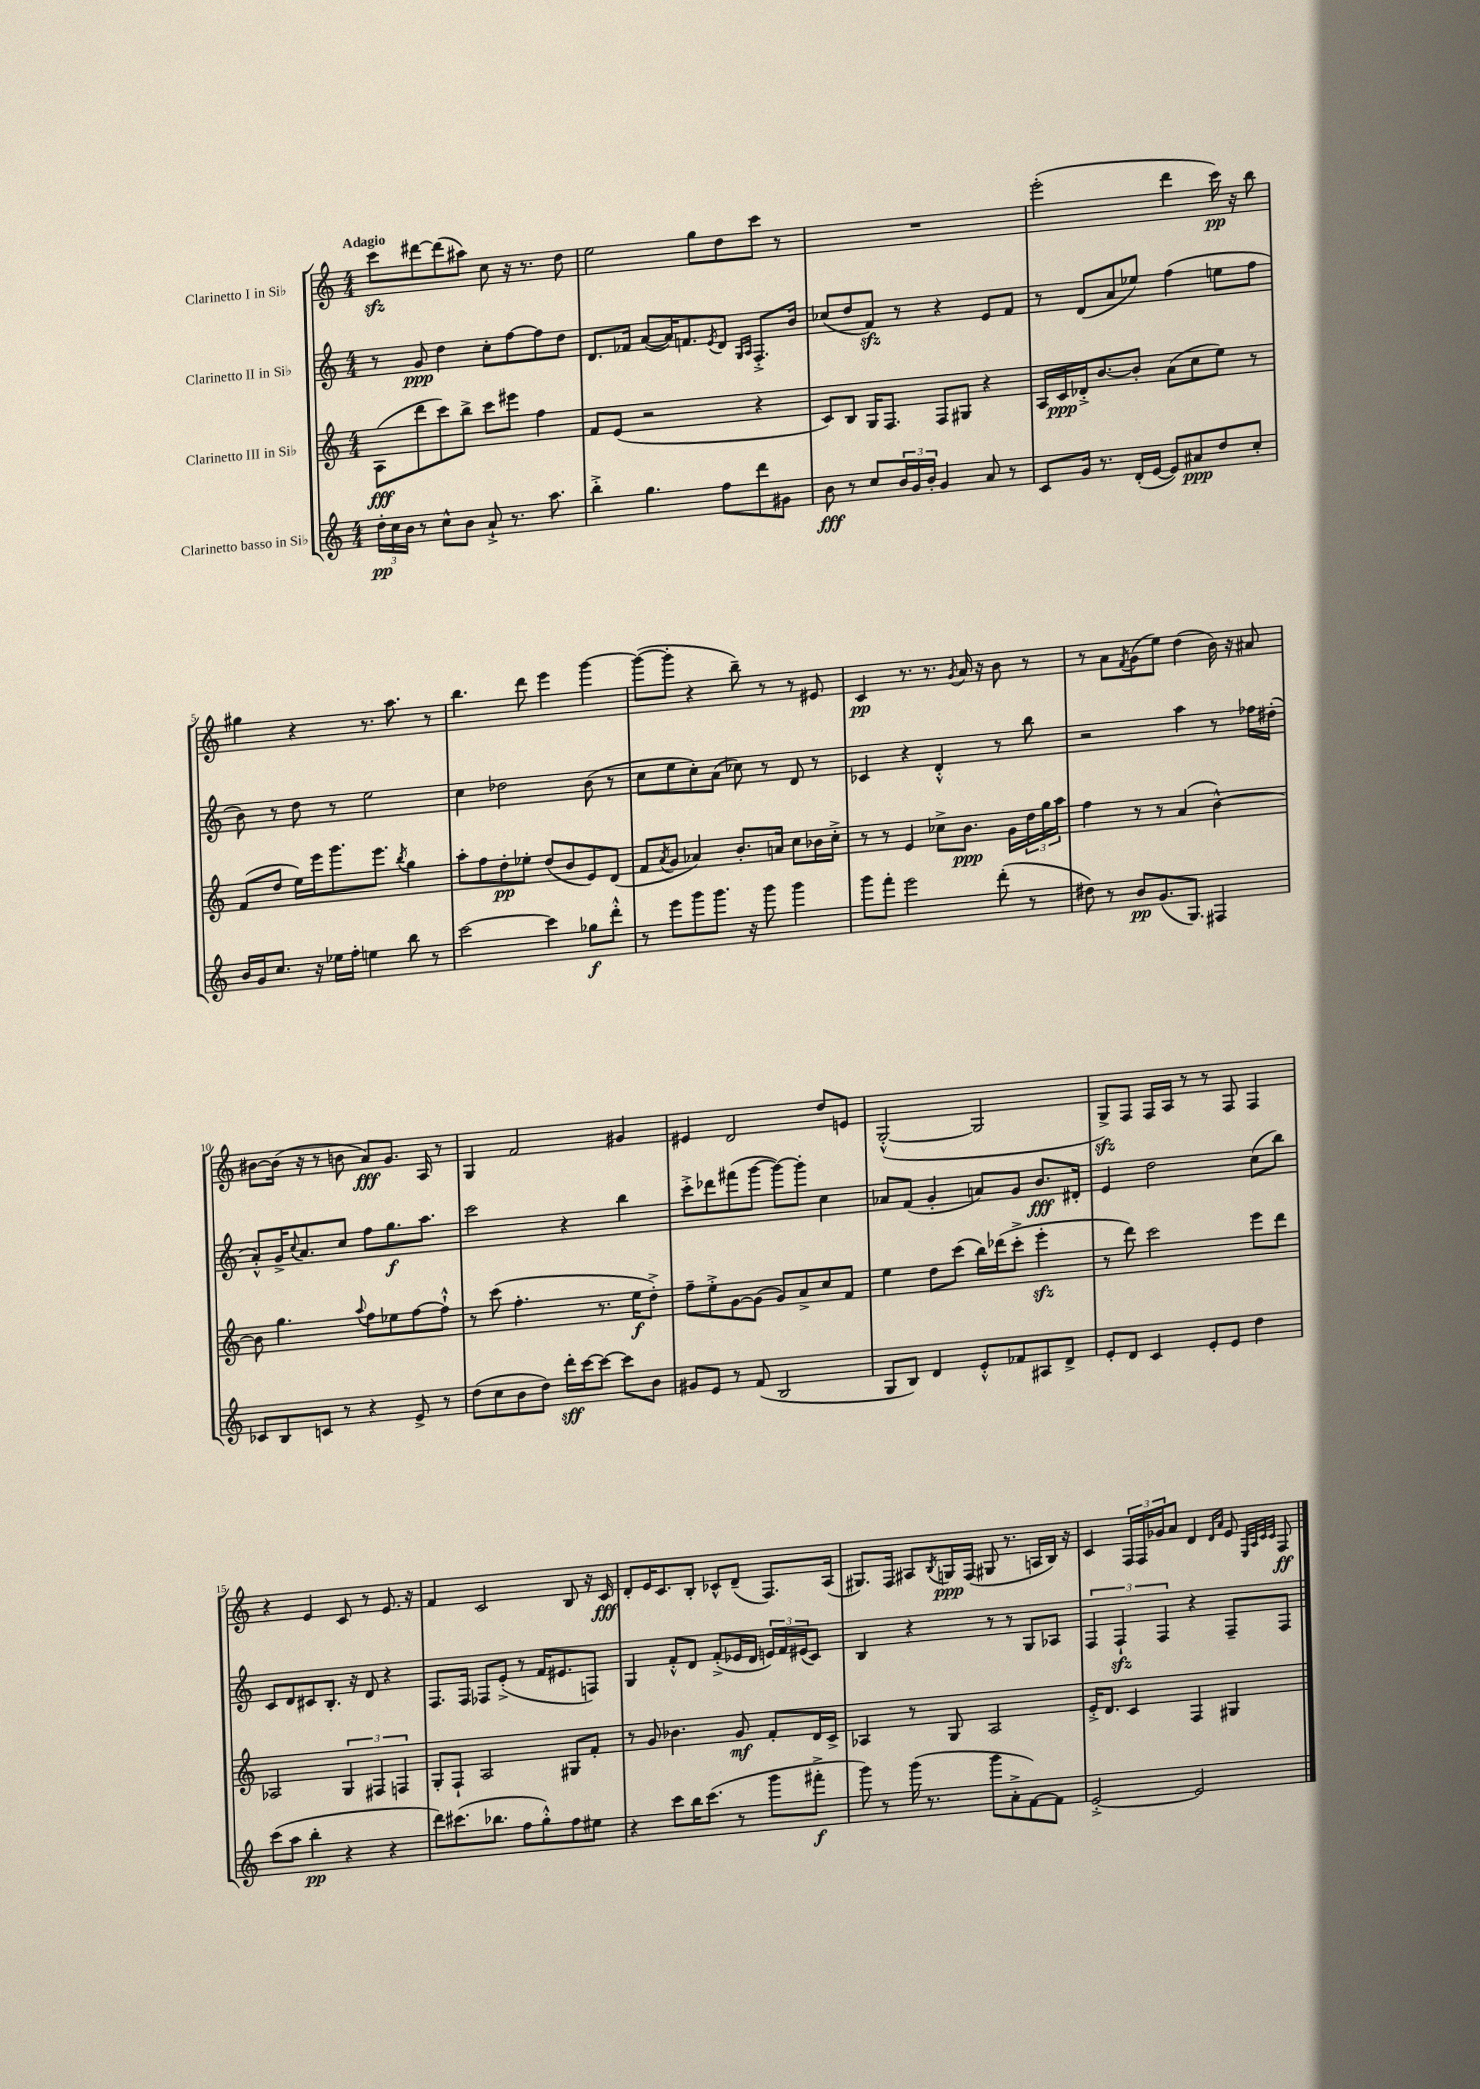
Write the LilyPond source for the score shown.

<<
\new StaffGroup <<
\new Staff = "s0" \with { instrumentName = "Clarinetto I in Sib" } {
    \clef treble \key c \major \numericTimeSignature \time 4/4 \tempo "Adagio"
    c'''8\sfz dis'''8~ dis'''8( ais''8) c''8 r16 r8. d''8 |
    e''2 g''8 d''8 c'''8 r8 |
    R1 |
    e'''2-.( d'''4 c'''16\pp) r16 b''8 |
    gis''4 r4 r8. a''8. r8 |
    b''4. d'''8 e'''4 g'''4~ |
    g'''8~( g'''8-. r4 b''8--) r8 r8 eis'8 |
    c'4\pp r8. r8. \acciaccatura { g'8 } a'16 r16 b'8 r8 |
    r8 a'8 \acciaccatura { f'8 } g'8( e''8) d''4( b'16) r16 ais'8 |
    bis'8~ bis'16( r16 r8 b'8 a'8\fff) g'8. a16 r8 |
    g4 f'2 gis'4 |
    eis'4 d'2 d''8 e'8 |
    g2~-.-^( g2 |
    g8->\sfz) f8 f16 a16 r8 r8 f8 f4 |
    r4 e'4 c'8 r8 e'8. r16 |
    f'4 c'2 b8 r16 c'16\fff |
    d'8-. e'16 c'8. b8-. ces'8-^ d'8--( f8.) a16( |
    gis8.) f16 ais8 \acciaccatura { b8 } g16\ppp f16( gis8 r8. a16 b16) r16 |
    c'4 \tuplet 3/2 { f16 f16 ges'16 } a'8 d'4 \grace { d'16 a'16 } e'8 \grace { e32 a32 c'32 c'32 } f8\ff \bar "|." |
}
\new Staff = "s1" \with { instrumentName = "Clarinetto II in Sib" } {
    \clef treble \key c \major \numericTimeSignature \time 4/4
    r8 g'8\ppp d''4 c''8-. f''8~ f''8 d''8 |
    d'8. fes'16 a'8~( a'16) f'8. \acciaccatura { e'8 } d'8 \grace { g16 a16 } f8.-.-> b'16 |
    ces''8( d''8 f'8\sfz) r8 r4 e'8 f'8 |
    r8 d'8( a'8 ees''8) f''4( e''8 f''8 |
    b'8) r8 d''8 r8 e''2 |
    c''4 des''2 b'8( r8 |
    c''8 e''8 c''8-.) a'8( ces''8) r8 d'8 r8 |
    ces'4 r4 d'4-.-^ r8 b''8 |
    r2 a''4 r8 fes''16 dis''16-.( |
    a'8-.-^) g'16-> \appoggiatura { c''8 } a'8. c''8 f''8 g''8.\f a''8. |
    c'''2 r4 b''4 |
    c'''8-.-> des'''8 fis'''8( g'''8~ g'''8~) g'''8-. c''4 |
    aes'8 f'8( g'4-. a'8) g'8 b'8.\fff dis'16-. |
    e'4 d''2 c''8( b''8) |
    c'8 d'8 cis'8 b8.-. r16 d'8 r4 |
    f8. f16 fes8 e'8-.->( r8 f'16 eis'8. f8) |
    g4 f'8-.-^ d'8 f'8-.->( ees'16 d'16 \tuplet 3/2 { e'16) f'16 eis'16( } c'8) |
    b4 r4 r8 r8 g8 aes8 |
    \tuplet 3/2 { f4 f4-!\sfz f4 } r4 f8-- f8 \bar "|." |
}
\new Staff = "s2" \with { instrumentName = "Clarinetto III in Sib" } {
    \clef treble \key c \major \numericTimeSignature \time 4/4
    a8\fff( d'''8 c'''8) b''8-> c'''8 eis'''8 f''4 |
    f'8 e'8( r2 r4 |
    c'8) b8 g16 f8. f8 gis8 r4 |
    a16 c'16\ppp des'16-.-> b'8.~ b'8-. a'8( c''8 e''8) r8 |
    f'8( d''8 e''16) e'''16 g'''8. e'''8. \acciaccatura { b''8 } g''4 |
    a''8-. f''8 d''8-.\pp ees''8-. d''8( b'8 e'8) d'8( |
    f'8 \acciaccatura { a'8 } g'8 aes'4) b'8.-. a'16 c''8 bes'16 c''16-.-> |
    r8 r8 e'4 ces''8-> b'8.\ppp g'16 \tuplet 3/2 { d''16 g''16 a''16 } |
    f''4 r8 r8 a'4( b'4~-^) |
    b'8 g''4. \appoggiatura { a''8 } f''8 ees''8 f''8~ f''8-!-^ |
    r8 c'''8( f''4.-. r8. e''16\f d''8-.->) |
    f''8-- e''8-.-> g'8~ g'8( g'8) a'8-> c''8 f'8 |
    e''4 d''8 c'''8( b''16) des'''16( c'''8-.-> e'''4-.\sfz |
    r8 d'''8) c'''2 e'''8 d'''8 |
    aes2 \tuplet 3/2 { g4 fis4 f4 } |
    g8-. f8-! a2 gis8 f'8-. |
    r8 g'8 bes'4. g'8\mf f'8-. d'16 c'16-> |
    aes4 r8 g8 aes2 |
    e'16-.-> d'8. c'4 f4 gis4 \bar "|." |
}
\new Staff = "s3" \with { instrumentName = "Clarinetto basso in Sib" } {
    \clef treble \key c \major \numericTimeSignature \time 4/4
    \tuplet 3/2 { d''16-.\pp c''16 b'16 } r8 c''8-^ b'8 a'8-!-> r8. a''8. |
    b''4-.-> g''4. f''8 d'''8 gis'8 |
    b'8\fff r8 c''8 \tuplet 3/2 { b'16 g'16 b'16-. } g'4 a'8 r8 |
    c'8 g'16 r8. d'16-.( e'16~ e'8) ais'8\ppp d''8 c''8-. |
    b'16 g'16 c''8. r16 ees''16 f''16-. e''4 b''8 r8 |
    c'''2~ c'''4 ges''8\f d'''8-.-^ |
    r8 e'''8 g'''8 g'''8. r16 g'''8 g'''4 |
    g'''8 f'''8-. e'''2 d'''8-.( r8 |
    dis''8) r8 b'8\pp g'8.( g8.) fis4 |
    ces'8 b8 c'8 r8 r4 e'8-> r8 |
    d''8( c''8 b'8 d''8) d'''16-.\sff c'''16~ c'''8~ c'''8 b'8 |
    gis'8 e'8 r8 f'8( b2 |
    g8 b8) d'4 e'8-.-^ fes'8 ais8 d'8-> |
    e'8-. d'8 c'4 e'8-. e'8 d''4 |
    c'''8( a''8 b''4-.\pp r4 r4 |
    d'''8) cis'''8.( bes''8. f''8 g''8-.-^) f''8 eis''8 |
    r4 c'''8 b''16 c'''8.( r8 g'''8 fis'''8-.->\f |
    g'''8) r8 g'''16( r8. g'''8 a'8-.-> f'8~) f'8 |
    e'2~-.-> e'2 \bar "|." |
}
>>
>>
